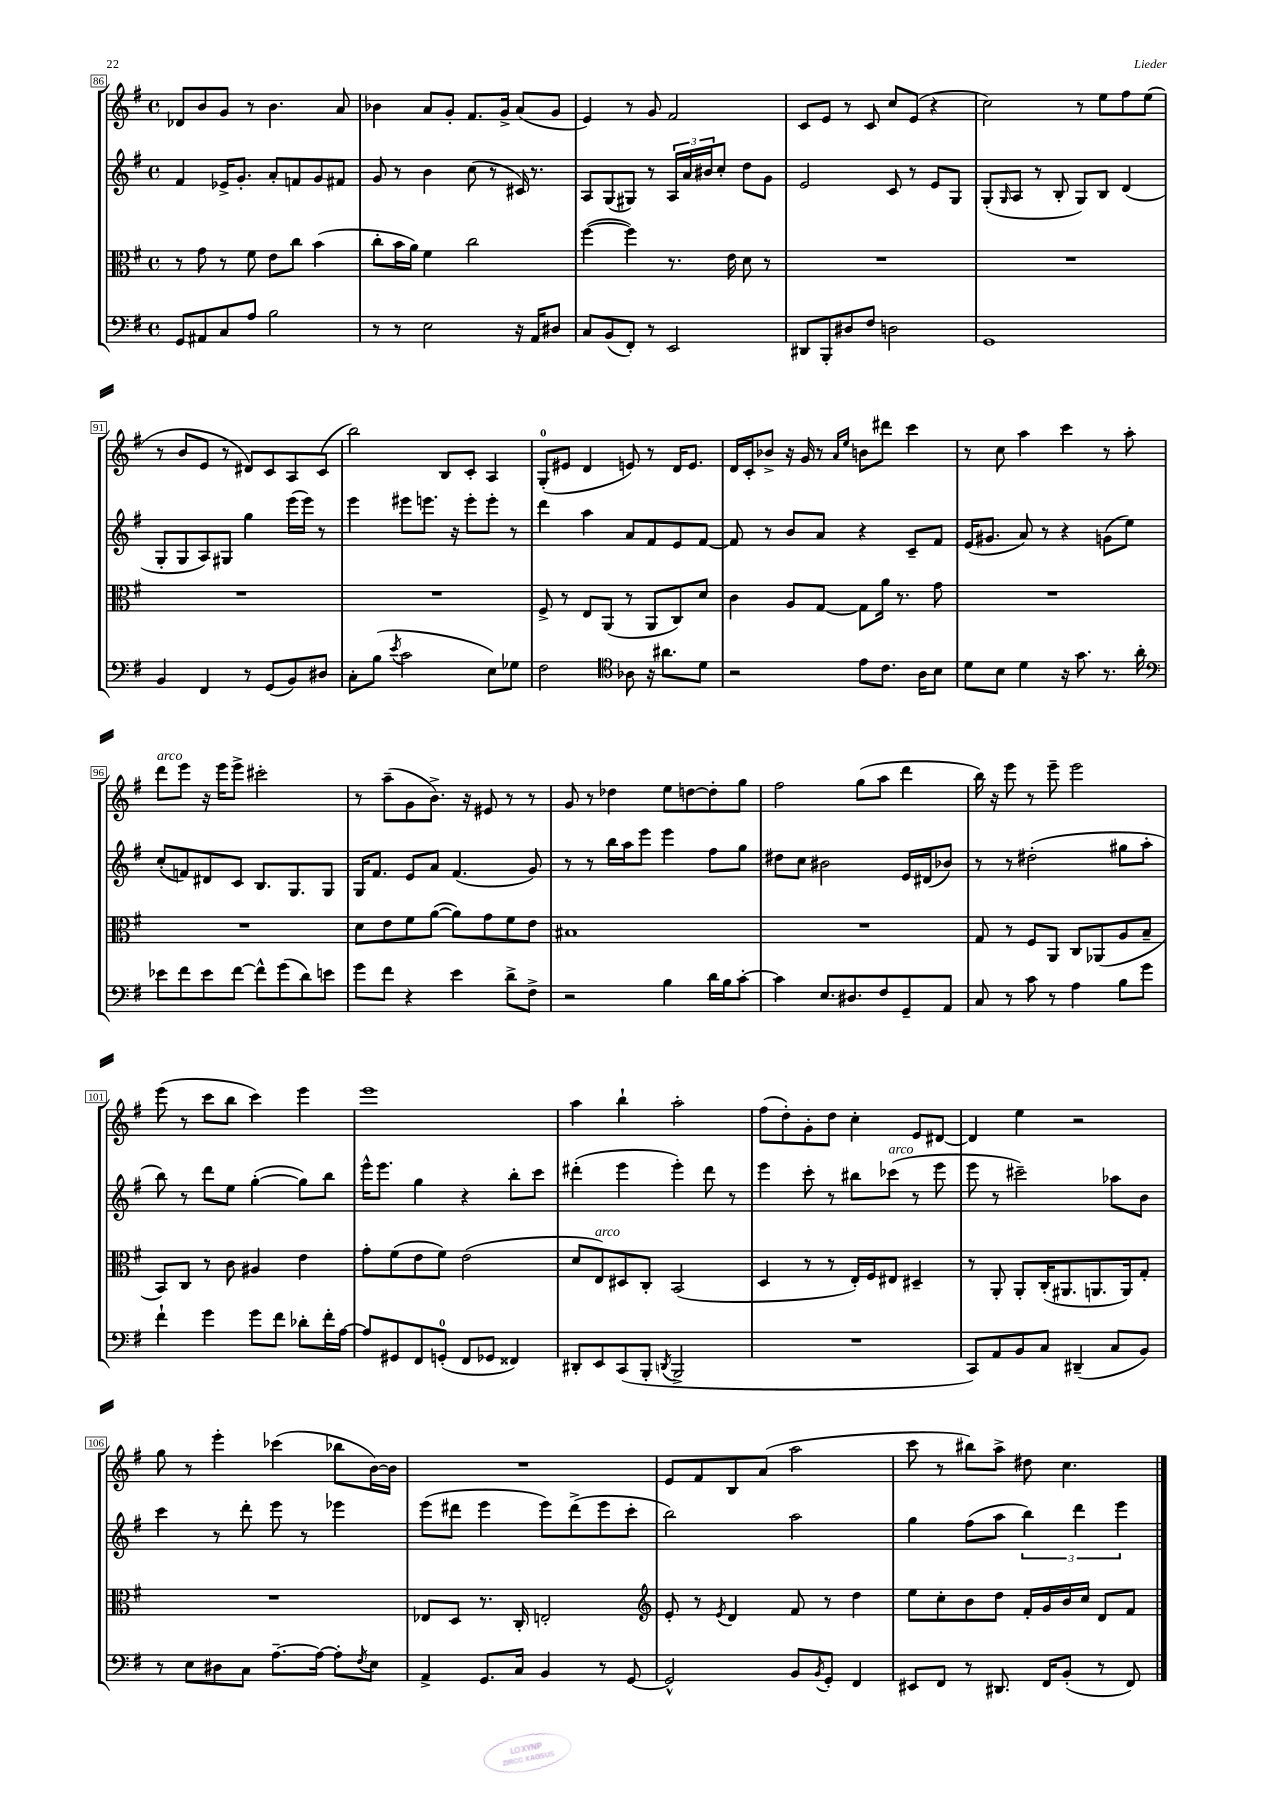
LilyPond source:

<<
\new StaffGroup <<
\new Staff = "s0" {
    \clef treble \key g \major \defaultTimeSignature \time 4/4
    des'8 b'8 g'8 r8 b'4. a'8 |
    bes'4 a'8 g'8-. fis'8. g'16-> a'8( g'8 |
    e'4) r8 g'8 fis'2 |
    c'8 e'8 r8 c'8 c''8 e'8( r4 |
    c''2) r8 e''8 fis''8 e''8( |
    r8 b'8 e'8 r8 dis'8) c'8 a8 c'8( |
    b''2) b8 c'8-. a4 |
    g8-0-.( eis'8 d'4 e'8) r8 d'16 e'8. |
    d'16 c'16-. bes'8-> r16 g'16 r8 \grace { a'16 e''16 } b'8 dis'''8 c'''4 |
    r8 c''8 a''4 c'''4 r8 a''8-. |
    d'''8^\markup { \italic "arco" } e'''8 r16 e'''16 e'''8-> cis'''2-. |
    r8 a''8--( g'8 b'8.->) r16 eis'8 r8 r8 |
    g'8 r8 des''4 e''8 d''8~ d''8-. g''8 |
    fis''2 g''8( a''8 d'''4 |
    b''16) r16 e'''8 r8 e'''8-- e'''2 |
    e'''8( r8 c'''8 b''8 c'''4) e'''4 |
    e'''1 |
    a''4 b''4-! a''2-. |
    fis''8( d''8-.) g'8-. d''8 c''4-. e'8 dis'8~ |
    dis'4 e''4 r2 |
    g''8 r8 e'''4-. ces'''4( bes''8 b'16~) b'16 |
    R1 |
    e'8 fis'8 b8 a'8( a''2 |
    c'''8 r8 bis''8) a''8-> dis''8 c''4. \bar "|." |
}
\new Staff = "s1" {
    \clef treble \key g \major \defaultTimeSignature \time 4/4
    fis'4 ees'16-> g'8.-. a'8-. f'8 g'8 fis'8 |
    g'8 r8 b'4 c''8( r8 cis'16) r8. |
    a8 g8( gis8) r8 \tuplet 3/2 { a16 a'16 bis'16 } c''8-. d''8 g'8 |
    e'2 c'8 r8 e'8 g8 |
    g8-.( \grace { g16 } a8 r8 b8-. g8) b8 d'4( |
    g8-. g8 a8) gis8 g''4 e'''16( e'''16) r8 |
    e'''4 eis'''8 e'''8. r16 e'''8-. e'''8-. r8 |
    d'''4 a''4 a'8 fis'8 e'8 fis'8~ |
    fis'8 r8 b'8 a'8 r4 c'8-- fis'8 |
    e'16( gis'8. a'8) r8 r4 g'8( e''8) |
    c''8-.( f'8) dis'8 c'8 b8. g8. g8 |
    g16 fis'8. e'8 a'8 fis'4.( g'8) |
    r8 r8 b''16 a''16 e'''8 e'''4 fis''8 g''8 |
    dis''8 c''8 bis'2 e'16 dis'16( bes'8) |
    r8 r8 dis''2-.( gis''8 a''8-. |
    b''8) r8 d'''8 e''8 g''4~-.( g''8) b''8 |
    e'''16-^ e'''8. g''4 r4 b''8-. c'''8 |
    dis'''4-.( e'''4 e'''4-.) dis'''8 r8 |
    e'''4 c'''8-. r8 bis''8 ces'''8^\markup { \italic "arco" }( r8 e'''8 |
    e'''8 r8 cis'''2--) aes''8 b'8 |
    c'''4 r8 d'''8-. e'''8 r8 ees'''4 |
    e'''8( dis'''8 e'''4 e'''8) dis'''8->( e'''8 c'''8-. |
    b''2) a''2 |
    g''4 fis''8( a''8 \tuplet 3/2 { b''4) d'''4 e'''4 } \bar "|." |
}
\new Staff = "s2" {
    \clef alto \key g \major \defaultTimeSignature \time 4/4
    r8 g'8 r8 fis'8 e'8 c''8 b'4( |
    c''8-. b'16 a'16) fis'4 c''2 |
    fis''4~( fis''4) r8. e'16 d'8 r8 |
    R1 |
    R1 |
    R1 |
    R1 |
    fis8-> r8 e8 a,8( r8 a,8 c8) d'8 |
    c'4 a8 g8~ g8 a'16 r8. g'8 |
    R1 |
    R1 |
    d'8 e'8 fis'8 a'8~( a'8) g'8 fis'8 e'8 |
    bis1 |
    R1 |
    g8 r8 fis8 a,8 c8 aes,8( a8 b8-- |
    b,8) c8 r8 c'8 ais4 e'4 |
    g'8-. fis'8( e'8 fis'8) e'2( |
    d'8 e8^\markup { \italic "arco" }) dis8 c8-. b,2( |
    d4 r8 r8 e16-.) fis16 eis8 dis4-- |
    r8 a,8-. a,8-. c16-.( ais,8. a,8. a,16) g8-. |
    R1 |
    ees8 d8 r8. c16-. e2-. |
    \clef treble e'8-. r8 \acciaccatura { e'8 } d'4 fis'8 r8 d''4 |
    e''8 c''8-. b'8 d''8 fis'16-. g'16 b'16 c''16 d'8 fis'8 \bar "|." |
}
\new Staff = "s3" {
    \clef bass \key g \major \defaultTimeSignature \time 4/4
    g,8 ais,8 c8 a8 b2 |
    r8 r8 e2 r16 a,16 dis8 |
    c8 b,8( fis,8-.) r8 e,2 |
    dis,8 b,,8-. dis8 fis8 d2 |
    g,1 |
    b,4 fis,4 r8 g,8( b,8) dis8 |
    c8-. b8( \acciaccatura { e'8 } c'2 e8) ges8 |
    fis2 \clef tenor aes8 r16 ais'8. d'8 |
    r2 e'8 c'8. a16 b8 |
    d'8 b8 d'4 r16 g'8. r8. a'16-. |
    \clef bass ees'8 fis'8 ees'8 fis'8~ fis'8-^ g'8( d'8) e'8 |
    g'8 fis'8 r4 e'4 d'8-> fis8-> |
    r2 b4 d'16 b16 c'8~-. |
    c'4 e8. dis8. fis8 g,8-- a,8 |
    c8 r8 c'8 r8 a4 b8 g'8 |
    fis'4-! g'4 g'8 fis'8 des'8-. fis'16-. a16~ |
    a8 gis,8 fis,8 g,8-0-.( fis,8 ges,8 fisis,4) |
    dis,8-. e,8 c,8( b,,8-. \acciaccatura { d,8 } b,,2-> |
    R1 |
    c,8) a,8 b,8 c8 dis,4--( c8 b,8) |
    r8 e8 dis8 c8 a8.~-- a16~ a8-. \acciaccatura { fis8 } e8 |
    a,4-> g,8. c16 b,4 r8 g,8~ |
    g,2-^ b,8 \acciaccatura { b,8 } g,8-. fis,4 |
    eis,8 fis,8 r8 dis,8. fis,16 b,8-.( r8 fis,8) \bar "|." |
}
>>
>>
\layout { \context { \Score currentBarNumber = #86 \override BarNumber.stencil = #(make-stencil-boxer 0.1 0.3 ly:text-interface::print) } }
